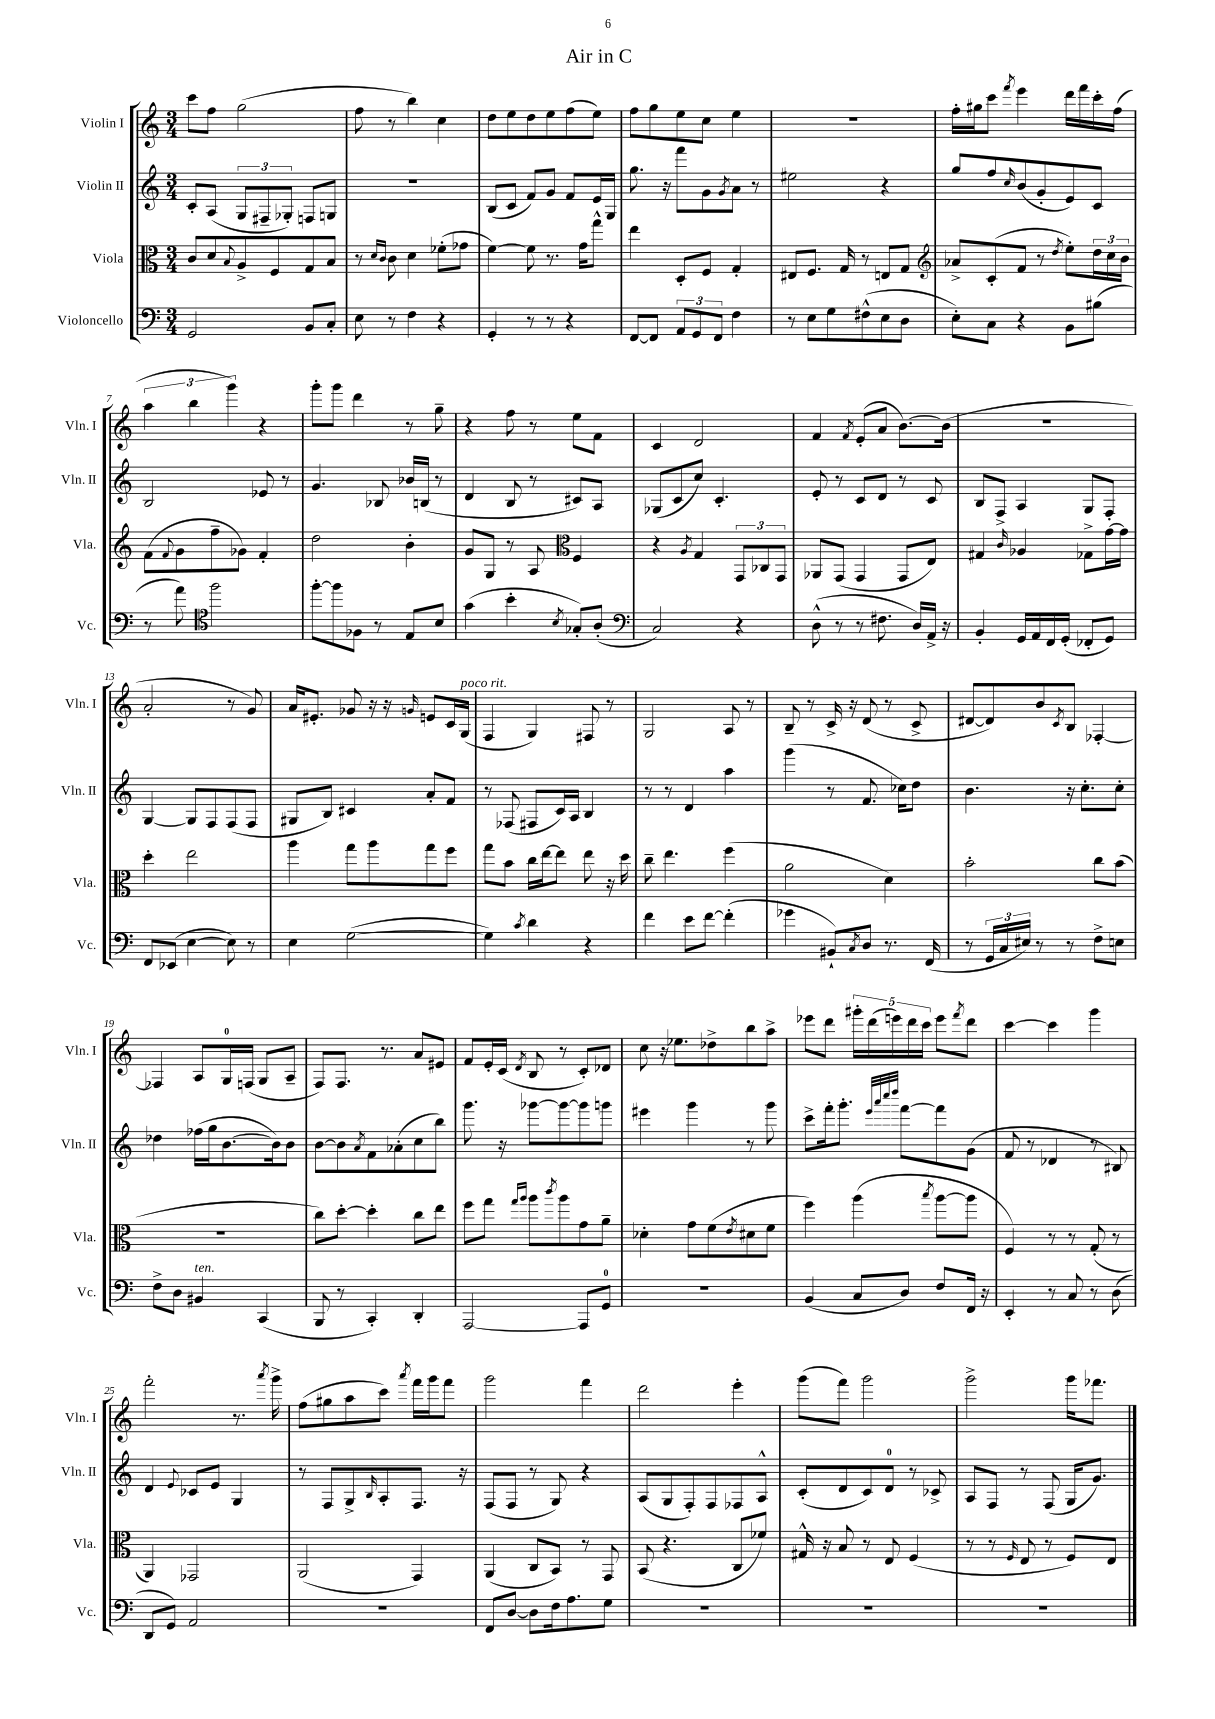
\header { title = "Air in C" }
<<
\new StaffGroup <<
\new Staff = "s0" \with { instrumentName = "Violin I" shortInstrumentName = "Vln. I" } {
    \clef treble \key c \major \numericTimeSignature \time 3/4
    c'''8 f''8 g''2( |
    f''8 r8 b''4) c''4 |
    d''8 e''8 d''8 e''8 f''8( e''8) |
    f''8 g''8 e''8 c''8 e''4 |
    R2. |
    f''16-. gis''16 c'''8 \acciaccatura { f'''8 } e'''4 d'''16 f'''16 c'''16-. f''16( |
    \tuplet 3/2 { a''4 b''4 g'''4) } r4 |
    g'''8-. g'''8 d'''4 r8 g''8-- |
    r4 f''8 r8 e''8 f'8 |
    c'4 d'2 |
    f'4 \acciaccatura { f'8 } e'8-.( a'8 b'8.~) b'16( |
    R2. |
    a'2-. r8 g'8) |
    a'16 eis'8.-. ges'8 r16 r16 \grace { g'16 } e'8 c'16 g16^\markup { \italic "poco rit." }( |
    f4 g4) fis8 r8 |
    g2 a8 r8 |
    b8-- r8 c'16-> r16 d'8( r8 c'8-> |
    dis'8~ dis'8) b'8 \acciaccatura { c'8 } b8 fes4~-. |
    fes4 a8 g16-0 f16( g8 a8-- |
    f8) f8. r8. a'8 eis'8 |
    f'8 e'16-. c'16( \acciaccatura { d'8 } b8 r8 c'8-.) des'8 |
    c''8 r16 ees''8. des''8-> b''8 a''8-> |
    ees'''8 d'''8 \tuplet 5/4 { gis'''16-. d'''16( e'''16) d'''16 c'''16 } e'''8 \acciaccatura { f'''8 } d'''8 |
    c'''4~ c'''4 g'''4 |
    f'''2-. r8. \acciaccatura { a'''8 } g'''16-> |
    f''8( gis''8 a''8 c'''8) \acciaccatura { a'''8 } f'''16 g'''16 f'''8 |
    g'''2 f'''4 |
    d'''2 e'''4-. |
    g'''8( f'''8) g'''2 |
    g'''2-> g'''16 fes'''8. \bar "|." |
}
\new Staff = "s1" \with { instrumentName = "Violin II" shortInstrumentName = "Vln. II" } {
    \clef treble \key c \major \numericTimeSignature \time 3/4
    c'8-. a8( \tuplet 3/2 { g8 fis8-- ges8-.) } f8 g8 |
    R2. |
    b8( c'8 f'8) g'8 f'8 e'16 g16 |
    g''8. r16 f'''8 g'8 \acciaccatura { g'8 } a'8 r8 |
    eis''2 r4 |
    g''8 f''8 \grace { c''16 } b'8( g'8-. e'8) c'8 |
    b2 ees'8 r8 |
    g'4. bes8 bes'16 b16( r8 |
    d'4 b8 r8 cis'8) a8 |
    ges8( c'8 c''8) c'4.-. |
    e'8-. r8 c'8 d'8 r8 c'8 |
    b8 f8-> a4 g8 f8-. |
    g4~ g8 f8 f8( f8 |
    gis8 b8) cis'4 a'8-. f'8 |
    r8 fes8( fis8 c'16) a16 b4 |
    r8 r8 d'4 a''4 |
    g'''4( r8 f'8. ces''16) d''8 |
    b'4. r16 c''8.-. c''8-. |
    des''4 fes''16( g''16 b'8.~ b'16) b'8 |
    b'8~ b'8 \acciaccatura { a'8 } f'8 aes'8-.( c''8 b''8) |
    g'''8. r16 ges'''8~ ges'''8~ ges'''8 g'''8 |
    eis'''4 g'''4 r8 g'''8 |
    c'''8-> f'''16-. g'''8.-. \grace { e'''32 a'''32 c''''32 d''''32 } f'''8~ f'''8 g'8( |
    f'8 r8 des'4 r8 bis8) |
    d'4 \appoggiatura { e'8 } ces'8 e'8 g4 |
    r8 f8 g8-> \grace { b16 } a8-. f8. r16 |
    f8( f8 r8 g8) r4 |
    a8( g8 f8-.) f8 fes8 a8-^ |
    c'8-.( d'8 c'8) d'8-0 r8 ces'8-> |
    a8 f8 r8 f8( g16 g'8.) \bar "|." |
}
\new Staff = "s2" \with { instrumentName = "Viola" shortInstrumentName = "Vla." } {
    \clef alto \key c \major \numericTimeSignature \time 3/4
    c'8 d'8 \appoggiatura { b8 } a8-> f8 g8 b8 |
    r8 \grace { d'16 c'16 } c'8 d'4 fes'8-.( ges'8 |
    f'4~) f'8 r8. g'16 g''8-^ |
    e''4 d8-. f8 g4-. |
    eis8 f8. g16 r8 e8 g8 |
    \clef treble aes'8-> c'8-.( f'8 r8 \acciaccatura { d''8 } e''8-.) \tuplet 3/2 { d''16 c''16 b'16 } |
    f'8( \appoggiatura { f'8 } g'8 f''8-- ges'8) f'4-. |
    d''2 b'4-. |
    g'8 g8 r8 a8 \clef alto f4 |
    r4 \acciaccatura { a8 } g4 \tuplet 3/2 { g,8 ces8 g,8 } |
    aes,8 g,8( g,4 g,8 e8) |
    gis4 \grace { c'16 } aes4 ges8-> g'16~ g'16 |
    d''4-. e''2 |
    a''4 g''8 a''8 g''8 f''8 |
    g''8 b'8 c''16 e''16~ e''8 e''8 r16 d''16 |
    c''8-- e''4. f''4( |
    a'2 d'4) |
    b'2-. c''8 b'8( |
    R2. |
    c''8) d''8~-. d''4-. c''8 e''8 |
    f''8 g''8 \grace { g''16 a''16 } a''8 \acciaccatura { c'''8 } a''8 g'8 a'8-- |
    des'4-. g'8 f'8( \acciaccatura { e'8 } dis'8 f'8 |
    f''4) a''4( \acciaccatura { b''8 } a''8~ a''8 |
    f4) r8 r8 g8-.( r8 |
    a,4) ges,2 |
    a,2( g,4) |
    a,4( c8 b,8) r8 g,8 |
    b,8( r4. c8 fes'8) |
    gis16-^ r16 b8 r8 e8 f4( |
    r8 r8 \grace { f16 } e8 r8 f8) e8 \bar "|." |
}
\new Staff = "s3" \with { instrumentName = "Violoncello" shortInstrumentName = "Vc." } {
    \clef bass \key c \major \numericTimeSignature \time 3/4
    g,2 b,8 c8-. |
    e8 r8 f4 r4 |
    g,4-. r8 r8 r4 |
    f,8~ f,8 \tuplet 3/2 { a,8 g,8 f,8 } f4 |
    r8 e8 g8 fis8-^( e8 d8 |
    e8-.) c8 r4 b,8 bis8( |
    r8 a'8) \clef tenor f''2 |
    f''8~-. f''8 fes8 r8 e8 b8 |
    g'4( b'4-. \acciaccatura { b8 } ges8-.) a8-.( |
    \clef bass c2) r4 |
    d8-^( r8 r8 fis8. d16) a,16-> r16 |
    b,4-. g,16 a,16 f,16 g,16-.( fes,8-. g,8) |
    f,8 ees,8( e4~ e8) r8 |
    e4 g2~( |
    g4) \acciaccatura { c'8 } d'4 r4 |
    f'4 e'8 f'8~ f'4-.( |
    ges'4 bis,8-!) \acciaccatura { c8 } d8 r8. f,16( |
    r8 \tuplet 3/2 { g,16 c16 eis16) } r8 r8 f8-> e8 |
    f8-> d8 bis,4^\markup { \italic "ten." } c,4( |
    b,,8 r8 c,4-.) d,4-. |
    a,,2~ a,,8 g,8-0 |
    R2. |
    b,4( c8 d8) f8 f,16 r16 |
    e,4-. r8 c8 r8 d8( |
    d,8 g,8) a,2 |
    R2. |
    f,8 d8~ d8 f16 a8. g8 |
    R2. |
    R2. |
    R2. \bar "|." |
}
>>
>>
